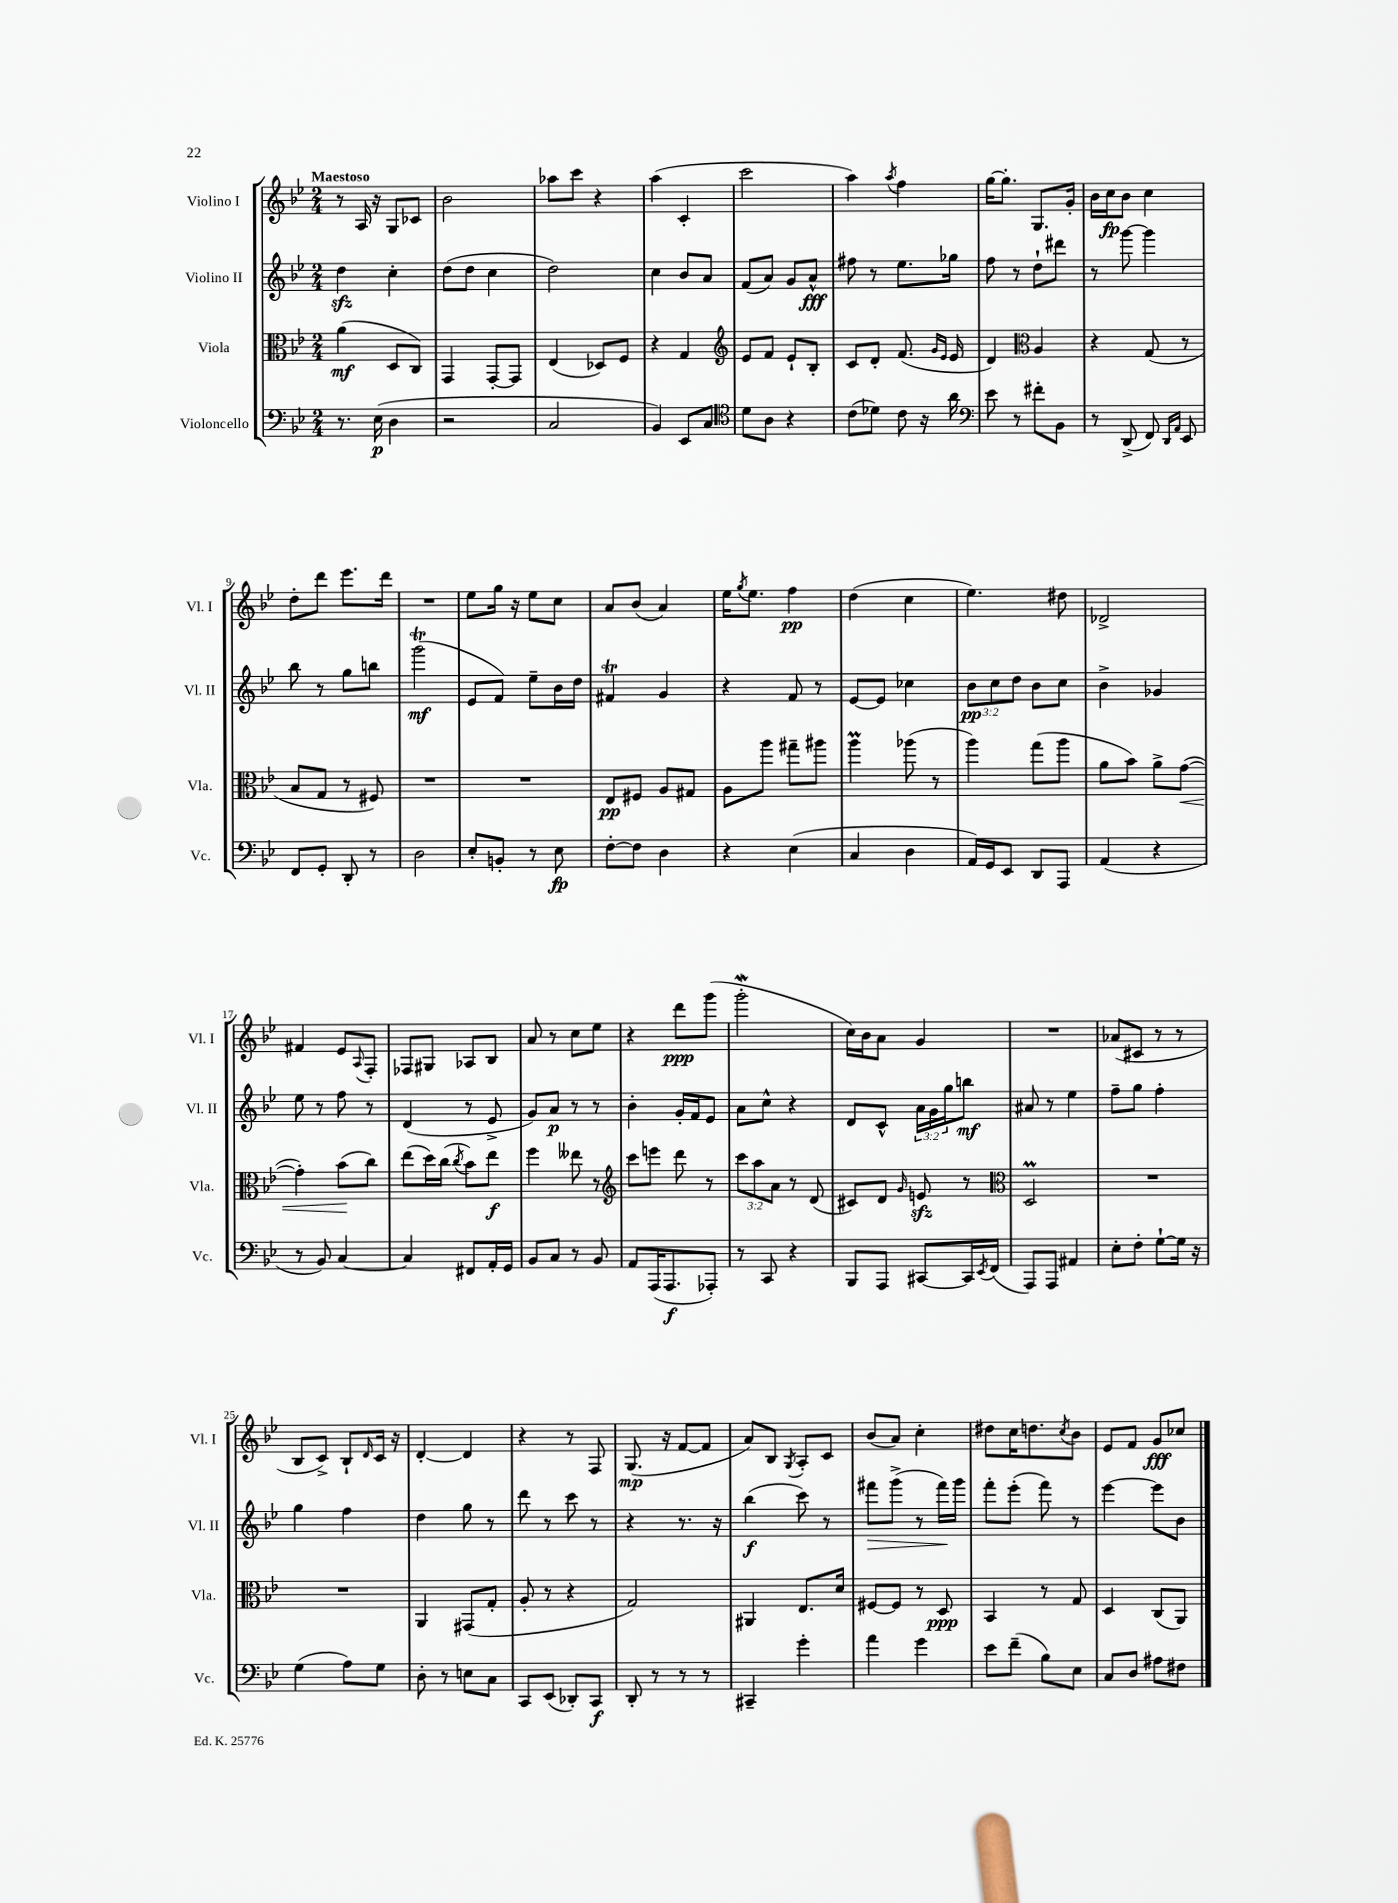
<<
\new StaffGroup <<
\new Staff = "s0" \with { instrumentName = "Violino I" shortInstrumentName = "Vl. I" } {
    \clef treble \key bes \major \numericTimeSignature \time 2/4 \tempo "Maestoso"
    r8 a16 r16 g8 ces'8 |
    bes'2 |
    aes''8 c'''8 r4 |
    a''4( c'4-. |
    c'''2 |
    a''4) \acciaccatura { a''8 } f''4 |
    g''16~ g''8.-. g8. g'16-. |
    bes'16 c''16\fp bes'8 c''4 |
    d''8-. d'''8 ees'''8. d'''16 |
    R2 |
    ees''8 g''16 r16 ees''8 c''8 |
    a'8 bes'8( a'4) |
    ees''16 \acciaccatura { g''8 } ees''8. f''4\pp |
    d''4( c''4 |
    ees''4.) dis''8 |
    des'2-> |
    fis'4 ees'8 \appoggiatura { a8 } f8-. |
    fes8 gis8 aes8 bes8 |
    a'8 r8 c''8 ees''8 |
    r4 d'''8\ppp g'''8( |
    g'''2-.\mordent |
    c''16) bes'16 a'8 g'4 |
    R2 |
    aes'8( cis'8 r8 r8 |
    bes8 c'8->) bes8-! \grace { d'16 } c'16 r16 |
    d'4~-. d'4 |
    r4 r8 f8 |
    g8.\mp( r16 f'8~ f'8 |
    a'8) bes8 \acciaccatura { g8 } a8-. c'8 |
    bes'8( a'8) c''4-. |
    dis''8 c''16 d''8. \acciaccatura { c''8 } bes'8 |
    ees'8 f'8 g'8\fff ces''8 \bar "|." |
}
\new Staff = "s1" \with { instrumentName = "Violino II" shortInstrumentName = "Vl. II" } {
    \clef treble \key bes \major \numericTimeSignature \time 2/4 \override Staff.TupletNumber.text = #tuplet-number::calc-fraction-text
    d''4\sfz c''4-. |
    d''8( d''8 c''4 |
    d''2) |
    c''4 bes'8 a'8 |
    f'8( a'8) g'8 a'8-^\fff |
    fis''8 r8 ees''8. ges''16 |
    f''8 r8 d''8-! dis'''8 |
    r8 g'''8~ g'''4 |
    bes''8 r8 g''8 b''8 |
    g'''2\trill\mf( |
    ees'8 f'8) ees''8-- bes'16 d''16 |
    fis'4\trill g'4 |
    r4 f'8 r8 |
    ees'8~ ees'8 ces''4 |
    \tuplet 3/2 { bes'8\pp c''8 d''8 } bes'8 c''8 |
    bes'4-> ges'4 |
    ees''8 r8 f''8 r8 |
    d'4( r8 ees'8-> |
    g'8) a'8\p r8 r8 |
    bes'4-. g'16-. f'16 ees'8 |
    a'8 c''8-^ r4 |
    d'8 c'8-^ \tuplet 3/2 { a'16 g'16 g''16 } b''8\mf |
    ais'8 r8 ees''4 |
    f''8-- g''8 f''4-. |
    g''4 f''4 |
    d''4 g''8 r8 |
    d'''8 r8 c'''8 r8 |
    r4 r8. r16 |
    bes''4\f( c'''8) r8 |
    fis'''8\> g'''8->( r8 fis'''16\!) g'''16 |
    f'''8-. ees'''8-.( f'''8) r8 |
    ees'''4~ ees'''8 bes'8 \bar "|." |
}
\new Staff = "s2" \with { instrumentName = "Viola" shortInstrumentName = "Vla." } {
    \clef alto \key bes \major \numericTimeSignature \time 2/4 \override Staff.TupletNumber.text = #tuplet-number::calc-fraction-text
    a'4\mf( d8 c8) |
    g,4 g,8~-. g,8 |
    ees4( des8) f8 |
    r4 g4 |
    \clef treble ees'8 f'8 ees'8-! bes8-. |
    c'8 d'8-. f'8.( \grace { g'16 ees'16 } ees'16 |
    d'4) \clef alto a4 |
    r4 g8( r8 |
    bes8 g8 r8 fis8) |
    R2 |
    R2 |
    ees8\pp fis8 a8 gis8 |
    a8 a''8 gis''8-- ais''8 |
    a''4\prall aes''8( r8 |
    a''4) g''8( a''8 |
    a'8 bes'8) a'8-> g'8~\<( |
    g'4-.) bes'8\!( c''8) |
    ees''8( d''16) c''16( \acciaccatura { c''8 } bes'8) ees''8\f |
    f''4 eeses''8 r8 |
    \clef treble c'''8 e'''8 d'''8 r8 |
    \tuplet 3/2 { c'''8 a''8 a'8 } r8 d'8( |
    cis'8) d'8 \grace { g'16 } e'8\sfz r8 |
    \clef alto d2\prall |
    R2 |
    R2 |
    a,4 gis,8( g8-. |
    a8-. r8 r4 |
    g2) |
    ais,4 ees8. d'16 |
    fis8~ fis8 r8 d8\ppp |
    bes,4 r8 g8 |
    d4 c8( a,8) \bar "|." |
}
\new Staff = "s3" \with { instrumentName = "Violoncello" shortInstrumentName = "Vc." } {
    \clef bass \key bes \major \numericTimeSignature \time 2/4
    r8. ees16\p( d4 |
    r2 |
    c2 |
    bes,4) ees,8 c8 |
    \clef tenor d'8 a8 r4 |
    c'8( des'8) c'8 r16 a'16 |
    \clef bass ees'8 r8 fis'8-. bes,8 |
    r8 d,8->( f,8) \grace { d,16 a,16 } ees,8 |
    f,8 g,8-. d,8-. r8 |
    d2 |
    ees8-. b,8-. r8 ees8\fp |
    f8~-. f8 d4 |
    r4 ees4( |
    c4 d4 |
    a,16) g,16 ees,8 d,8 a,,8 |
    a,4( r4 |
    r8 bes,8) c4~ |
    c4 fis,8 a,16-. g,16 |
    bes,8 c8 r8 bes,8 |
    a,8 a,,16( a,,8.\f aes,,8-.) |
    r8 c,8 r4 |
    bes,,8 a,,8 cis,8~ cis,16 \acciaccatura { ees,8 } f,16( |
    a,,8) a,,8 ais,4 |
    ees8-. f8-. g8~-! g16 r16 |
    g4( a8) g8 |
    d8-. r8 e8 c8 |
    c,8 ees,8( des,8-.) c,8\f |
    d,8-. r8 r8 r8 |
    cis,4-- g'4-. |
    a'4 g'4 |
    ees'8 f'8--( bes8) ees8 |
    c8 d8 ais8 fis8 \bar "|." |
}
>>
>>
